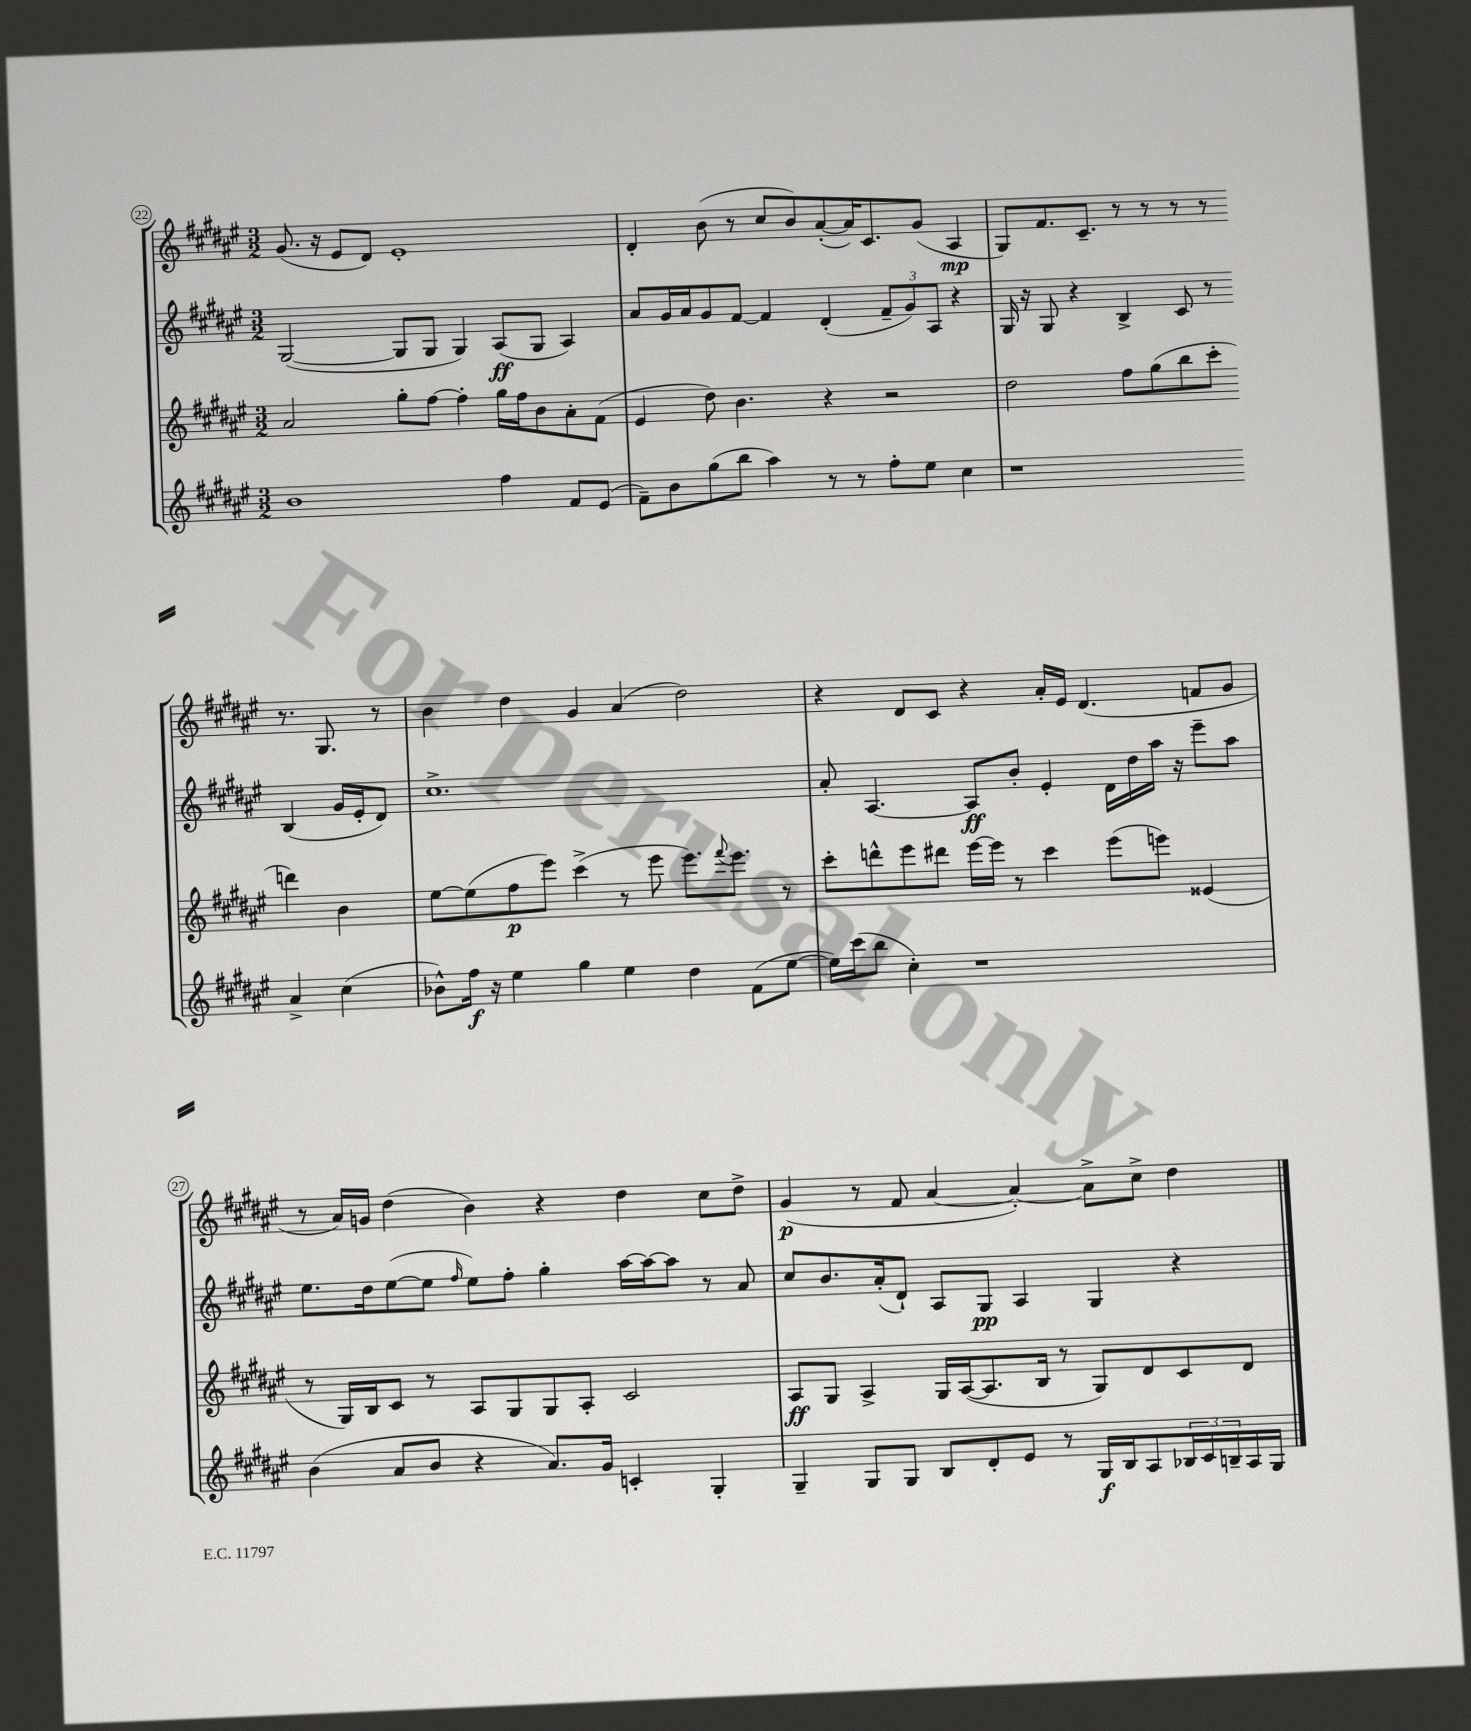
<<
\new StaffGroup <<
\new Staff = "s0" {
    \clef treble \key fis \major \numericTimeSignature \time 3/2
    gis'8.( r16 eis'8 dis'8) eis'1-. |
    dis'4-. b'8( r8 cis''8 b'8) ais'8~-.( ais'16) cis'8. gis'8( ais4\mp |
    gis8) fis'8. cis'8.-- r8 r8 r8 r8 r8. gis8. r8 |
    b'4 dis''4 gis'4 ais'4( dis''2) |
    r4 dis'8 cis'8 r4 ais'16-. eis'16 dis'4.( f'8 gis'8 |
    r8 ais'16) g'16 dis''4( b'4) r4 dis''4 cis''8 dis''8-> |
    gis'4\p( r8 fis'8 ais'4~ ais'4~-.) ais'8-> cis''8-> dis''4 \bar "|." |
}
\new Staff = "s1" {
    \clef treble \key fis \major \numericTimeSignature \time 3/2
    gis2~( gis8 gis8 gis4) ais8\ff( gis8 ais4) |
    ais'8 gis'16 ais'16 gis'8 fis'8~ fis'4 dis'4-.( \tuplet 3/2 { fis'8-- gis'8) ais8 } r4 |
    gis16 r16 gis8 r4 b4-> cis'8 r8 b4( gis'16 eis'16-. dis'8) |
    cis''1.-> |
    ais'8-. ais4.~ ais8\ff b'8-. eis'4-. dis'16 dis''16 ais''16 r16 eis'''8-- ais''8 |
    eis''8. dis''16 eis''8~( eis''8 \grace { fis''16 } eis''8) fis''8-. gis''4-. ais''16~ ais''16~ ais''8 r8 ais'8 |
    cis''8 b'8. ais'16-.( dis'8-!) ais8 gis8\pp ais4 gis4 r4 \bar "|." |
}
\new Staff = "s2" {
    \clef treble \key fis \major \numericTimeSignature \time 3/2
    ais'2 gis''8-. fis''8~ fis''4-. gis''16 fis''16 b'8 ais'8-. fis'8( |
    eis'4 dis''8) b'4. r4 r2 |
    dis''2 fis''8 gis''8( b''8 cis'''8-. d'''4) b'4 |
    eis''8~ eis''8( fis''8\p eis'''8) cis'''4->( r8 eis'''8 eis'''8.) \appoggiatura { fis'''8 } eis'''8. r8 |
    cis'''8-. d'''8-^ eis'''8 dis'''8 eis'''16~ eis'''16 r8 cis'''4 eis'''8( e'''8) eisis'4( |
    r8 gis16) b16 cis'8 r8 ais8 gis8 gis8 ais8-. cis'2 |
    ais8\ff gis8 ais4-> gis16 ais16~( ais8. b16 r8 gis8) dis'8 cis'8 dis'8 \bar "|." |
}
\new Staff = "s3" {
    \clef treble \key fis \major \numericTimeSignature \time 3/2
    b'1 fis''4 fis'8 eis'8( |
    fis'8--) b'8 gis''8( b''8 ais''4) r8 r8 fis''8-. eis''8 cis''4 |
    r1 ais'4-> cis''4( |
    bes'8-^) fis''16\f r16 eis''4 gis''4 eis''4 dis''4 fis'8( eis''8~ |
    eis''16) cis'''16( b''8 cis''4-.) r1 |
    b'4( ais'8 b'8 r4 ais'8.) gis'16 c'4-. gis4-. |
    gis4-- gis8 gis8 b8 dis'8-. eis'8 r8 gis16\f b16 ais8 \tuplet 3/2 { bes16 cis'16 b16-- } ais16 gis16 \bar "|." |
}
>>
>>
\layout { \context { \Score currentBarNumber = #22 \override BarNumber.stencil = #(make-stencil-circler 0.1 0.3 ly:text-interface::print) } }
